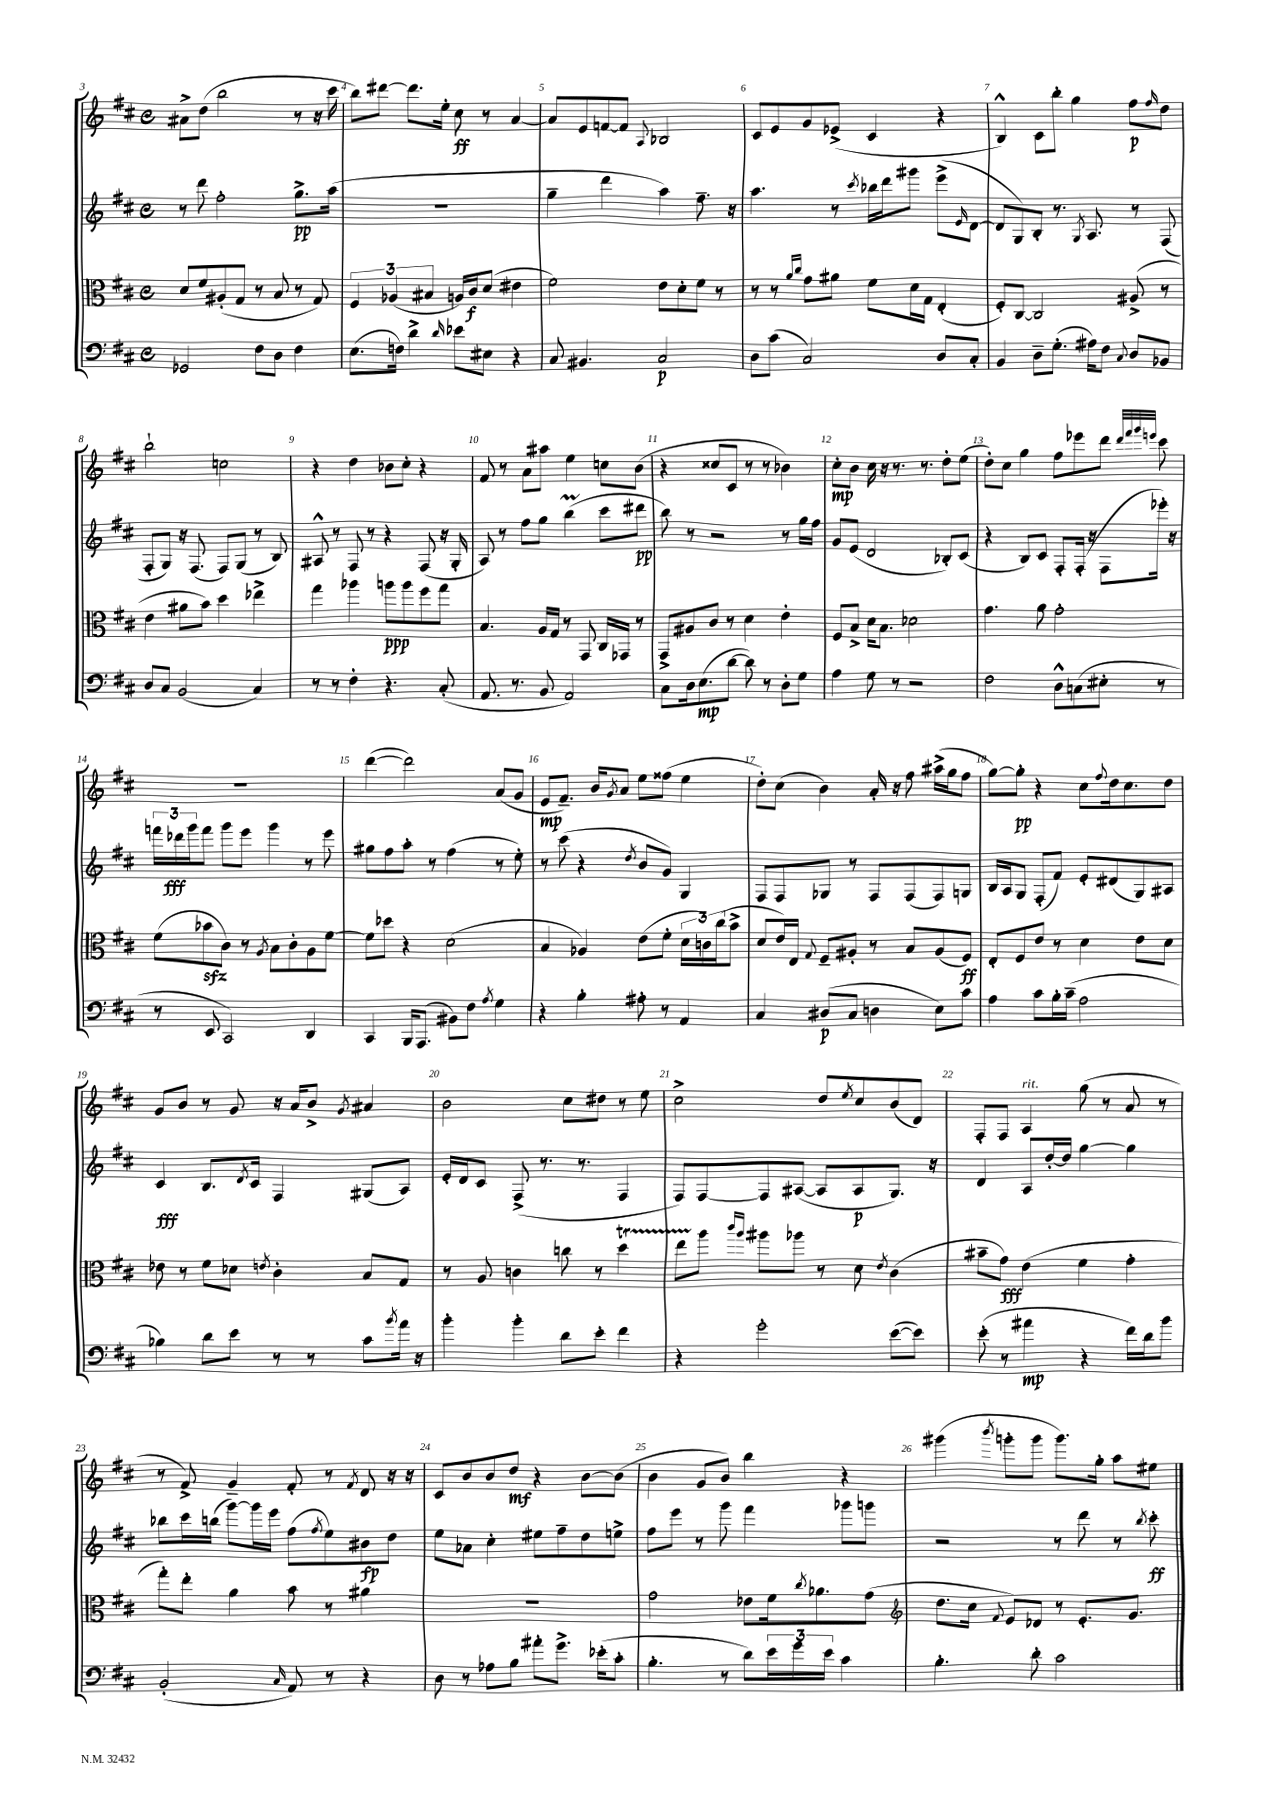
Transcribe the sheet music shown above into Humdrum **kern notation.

**kern	**kern	**kern	**kern
*staff4	*staff3	*staff2	*staff1
*clefF4	*clefC3	*clefG2	*clefG2
*k[f#c#]	*k[f#c#]	*k[f#c#]	*k[f#c#]
*M4/4	*M4/4	*M4/4	*M4/4
*met(c)	*met(c)	*met(c)	*met(c)
2GG-/	8d/L	8r	8a#^\L
.	8f#/	8ddd\	(8dd\J
.	(8A#'/	2ff#'\	2bb\
.	8G/J	.	.
8F#\L	8r	.	.
8D\J	8B/	.	.
4F#\	8r	8.gg^\L	8r
.	8G/)	.	16r
.	.	(16aa\Jk	16ccc#\
=	=	=	=
(8.E\L	6F#/	1r	8bb\L)
.	.	.	[8ddd#\J
.	(6A-/	.	.
16F\Jk)	.	.	.
4d^\	.	.	8.ddd#\]L
.	6B#/	.	.
.	.	.	16ee'\Jk
16qqd/	.	.	.
8e-\L	16A/LL)	.	8cc#\
.	16c#/J	.	.
8E#\J	(8d/J	.	8r
4r	4e#\	.	[4a/
=	=	=	=
8C#/	2f#\)	4gg~\	8a/]L
4.BB#/	.	.	8e/
.	.	4ddd\	[8f/
.	.	.	8f/]J
.	.	.	8qqA/
2C#/	8e\L	4aa\)	2B-/
.	8d'\	.	.
.	8f#\J	8.ff#~\	.
.	8r	.	.
.	.	16r	.
=	=	=	=
8D\L	8r	4.aa\	8c#/L
(8c#\J	8r	.	8e/
.	16qqa/LL	.	.
.	16qqcc#/JJ	.	.
2C#/)	8g\L	.	8g/
.	8a#\J	8r	(8e-^/J
.	.	8qccc#/	.
.	8f#\L	16bb-\LL	4c#/
.	.	16ddd\J	.
.	16d\L	8ggg#\J	.
.	16G\JJ	.	.
8D/L	(4E'/	(8eee^\L	4r
.	.	16qqe/	.
8C#'/J	.	[8d\J	.
=	=	=	=
4BB/	8F#'/L)	8d/]L	4B^^/)
.	[8C#/J	8G/)	.
8D~\L	2C#/]	8B'/J	8c#\L
(8.G'\J	.	8.r	8bb'\J
.	.	.	4gg\
.	.	8qG/	.
16A#\LK)	.	8.A/	.
8F#\J	.	.	.
8qqC#/	.	.	.
8D/L	(8A#^/	8r	8ff#\L
.	.	.	16qqff#/
8BB-/J	8r	(8F#/	8dd\J
=	=	=	=
8D/L	4e\	8F#'/L	2bb`\
8C#/J	.	8G/J)	.
(2BB/	8a#\L	16r	.
.	.	(8.F#/	.
.	8b\J)	.	.
.	4dd\	8F#/L)	2cc\
.	.	(8G/J	.
4C#/)	4ee-^\	8r	.
.	.	8B/)	.
=	=	=	=
8r	4gg\	8A#^^/	4r
8r	.	8r	.
4F#'\	4aa-\	8F#/	4dd\
.	.	8r	.
4.r	8aa\L	4r	8b-\L
.	8aa\	.	8cc#'\J
.	8ff#\	(8F#/	4r
(8C#'/	8gg\J	16r	.
.	.	16G'/	.
=	=	=	=
8.AA/	4.B/	8A/)	8f#/
.	.	8r	8r
8.r	.	.	.
.	.	8ff#\L	8a\L
8BB/	16A/LL	8gg\J	8aa#\J
.	16G/JJ	.	.
2AA/)	8r	(4bb\	4ee\
.	8GG/	.	.
.	16C#/LL	8ccc#\L	8cc\L
.	16GG-/JJ	.	.
.	8r	8ddd#\J	(8b\J
=	=	=	=
8C#\L	8GG^/L	8bb\)	4r
16D\k	8A#/	8r	.
(8.E\	.	.	.
.	8c#/J	2r	8cc##/L
[8d\J	8r	.	8c#/J
8d\])	4d\	.	8r
8r	.	.	8r
8D'\L	4e'\	8r	4b-\)
8G\J	.	16gg\LL	.
.	.	16ff#\JJ	.
=	=	=	=
4A\	8F#/L	8g/L	8cc#'\L
.	8B^/J	(8e/J	8b\J
8G\	16d\LK	2d/	16cc#\
.	8.B\J	.	16r
8r	.	.	8.r
2r	2d-\	.	.
.	.	.	8.r
.	.	8B-'/L)	8dd'\L
.	.	(8c#/J	(8ee\J
=	=	=	=
2F#\	4.g\	4r	8dd'\L)
.	.	.	8cc#\J
.	.	8B/L)	4gg\
.	8a\	8c#/J	.
8D^^\L	2g'\	8F#'/L	8ff#\L
(8C\	.	(16F#'/Jk	8eee-\
.	.	16r	.
8E#'\J	.	8F#\L	8ddd\J
.	.	.	32qqddd/LLL
.	.	.	32qqfff#/
.	.	.	32qqggg/
.	.	.	32qqeee/JJJ
8r	.	16eee-'\Jk)	8ccc#\
.	.	16r	.
=	=	=	=
8r	(8f#\L	24fff\LL	1r
.	.	24ddd-\	.
.	.	24ggg\J	.
8EE/	8b-\	8fff\J	.
2CC#/)	8c#\J)	8ggg\L	.
.	8r	8eee\J	.
.	8qA/	.	.
.	8B\L	4ggg\	.
.	8c#'\	.	.
4DD/	8A\	8r	.
.	[8f#\J	8eee\	.
=	=	=	=
4CC#/	8f#\]L	8gg#\L	([4ddd\
.	8dd-\J	8ff#\	.
16BBB/LK	4r	8aa'\J	2ddd\])
(8.AAA/J	.	.	.
.	.	8r	.
8BB#\L)	(2d\	(4ff#\	.
8F#\J	.	.	.
8qA/	.	.	.
4G\	.	8r	(8a/L
.	.	8ee'\)	8g/J
=	=	=	=
4r	4B/	8r	8e/L
.	.	(8ccc#\	8.f#~/J)
4B'\	4A-/)	4r	.
.	.	.	16b/LK
.	.	.	8qg/
.	.	.	8a/J
.	.	8qdd/	.
8A#'\	(8e\L	8b/L	8ee\L
8r	8f#'\J	8g/J)	(8ff##\J
4AA/	24d\LL	4G/	4ee\
.	24c\)	.	.
.	(24cc#\J	.	.
.	8b^\J	.	.
=	=	=	=
4C#/	8d/L	8F#/L	8dd'\L)
.	16e/L)	8F#/	(8cc#\J
.	16E/JJ	.	.
.	8qqG/	.	.
(8D#/L	8F#~/L	8G-/J	4b\)
8C#/J	8A#'/J	8r	.
4D\	8r	8F#/L	16a'/
.	.	.	16r
.	8B/L	(8F#/	8ff#\
8E\L)	(8A#/	8F#/)	(16aa#^\LL
.	.	.	16gg\J
8c#\J	8F#/J)	8G/J	8ff#\J
=	=	=	=
4A\	8E'/L	16B/LL	[8gg\L)
.	.	16A/J	.
.	8F#/	8G/J	8gg'\]J
8c#\L	8e/J	(8F#'/L	4r
16B'\L	8r	8f#/J)	.
(16c#~\JJ	.	.	.
2A\	4d\	8e'/L	8cc#\L
.	.	.	8qqff#/
.	.	(8d#/	16dd\k
.	.	.	8.cc#\
.	8e\L	8G/)	.
.	8d\J	8A#/J	8dd\J
=	=	=	=
4B-\)	8e-\	4c#/	8g/L
.	8r	.	8b/J
8d\L	8f#\L	8.B/L	8r
8e\J	8d-\J	.	8g/
.	.	8qd/	.
.	.	16c#/Jk	.
.	8qe/	.	.
8r	4c#'\	4F#/	16r
.	.	.	16a/LK
8r	.	.	8b^/J
.	.	.	8qg/
8c#\L	8B/L	(8G#/L	4a#/
8qb/	.	.	.
16a\Jk	8G/J	8A/J)	.
16r	.	.	.
=	=	=	=
4b'\	8r	16e'/LL	2b\
.	.	16d/J	.
.	8A/	8c#/J	.
4b'\	4c\	(8F#^/	.
.	.	8.r	.
8d\L	8cc\	.	8cc#\L
.	.	8.r	.
8e'\J	8r	.	8dd#\J
4f#\	4dd\	4F#/	8r
.	.	.	8ee\
=	=	=	=
4r	8ee\L	8F#/L)	2cc#^\
.	8aa\J	[8F#/	.
.	16qqccc#/LL	.	.
.	16qqaa/JJ	.	.
2g'\	8aa#\L	8F#/]	.
.	8aa-\J	([8A#/J	.
.	8r	8A#/]L	8dd/L
.	.	.	8qee/
.	8d\	8A#/	8cc#/
.	8qe/	.	.
([8e\L	(4c#\	8.G/J)	(8b/
8e\]J)	.	.	8d/J)
.	.	16r	.
=	=	=	=
(8e'\	8b#~\L	4d/	8F#'/L
8r	8g\J)	.	8F#/J
4a#\	(4e\	8A/L	4A/
.	.	[16dd'/L	.
.	.	16dd/]JJ	.
4r	4f#\	[4gg\	(8gg\
.	.	.	8r
16f#\LL)	4g'\	4gg\]	8a/
16d\J	.	.	.
8b\J	.	.	8r
=	=	=	=
(2BB'/	8gg'\L)	8bb-\L	8r
.	8ee'\J	16ccc#\L	8f#^/)
.	.	(16bb\JJ	.
.	4a\	[8ggg\L)	4g~/
.	.	16ggg\]L	.
.	.	16eee\JJ	.
16qqC#/	.	.	.
8AA/)	8b\	(8ff#\L	8f#'/
.	.	8qff#/	.
8r	8r	8ee\)	8r
.	.	.	8qf#/
4r	4a#\	8b#\	8d/
.	.	8dd\J	16r
.	.	.	16r
=	=	=	=
8D\	1r	8ee\L	8c#/L
8r	.	8a-\J	8b/
8A-\L	.	4cc#'\	8b/
8B\J	.	.	8dd/J
8a#'\L	.	8ee#\L	4r
8.g^\J	.	8ff#~\	.
.	.	8dd\	[8b\L
(16e-'\LK	.	.	.
8c#'\J	.	8ee^\J	(8b\]J
=	=	=	=
4.B'\	2g\	8ff#\L	4b\
.	.	8eee\J	.
.	.	8r	8g/L
8r	.	8ggg\	8b/J)
8d\L)	8e-\L	4fff#\	4bb\
24e\L	16f#\k	.	.
24g\	.	.	.
.	8qcc#/	.	.
.	8.a-\	.	.
24e\JJ	.	.	.
4c#\	.	8ggg-\L	4r
.	(8g\J	8ggg\J	.
=	=	=	=
*	*clefG2	*	*
4.B'\	8.dd\L	2r	(4ggg#\
.	16cc#\Jk	.	.
.	8qqf#/	.	8qbbb/
.	8e/L)	.	8ggg'\L
8d'\	8d-/J	.	8ggg\J
2c#\	8r	8r	8.ggg\L)
.	8.e'/L	8ddd\	.
.	.	.	16gg'\Jk
.	.	8r	8aa\L
.	8.g/J	.	.
.	.	8qbb/	.
.	.	8ccc#'\	8ee#\J
==	==	==	==
*-	*-	*-	*-
